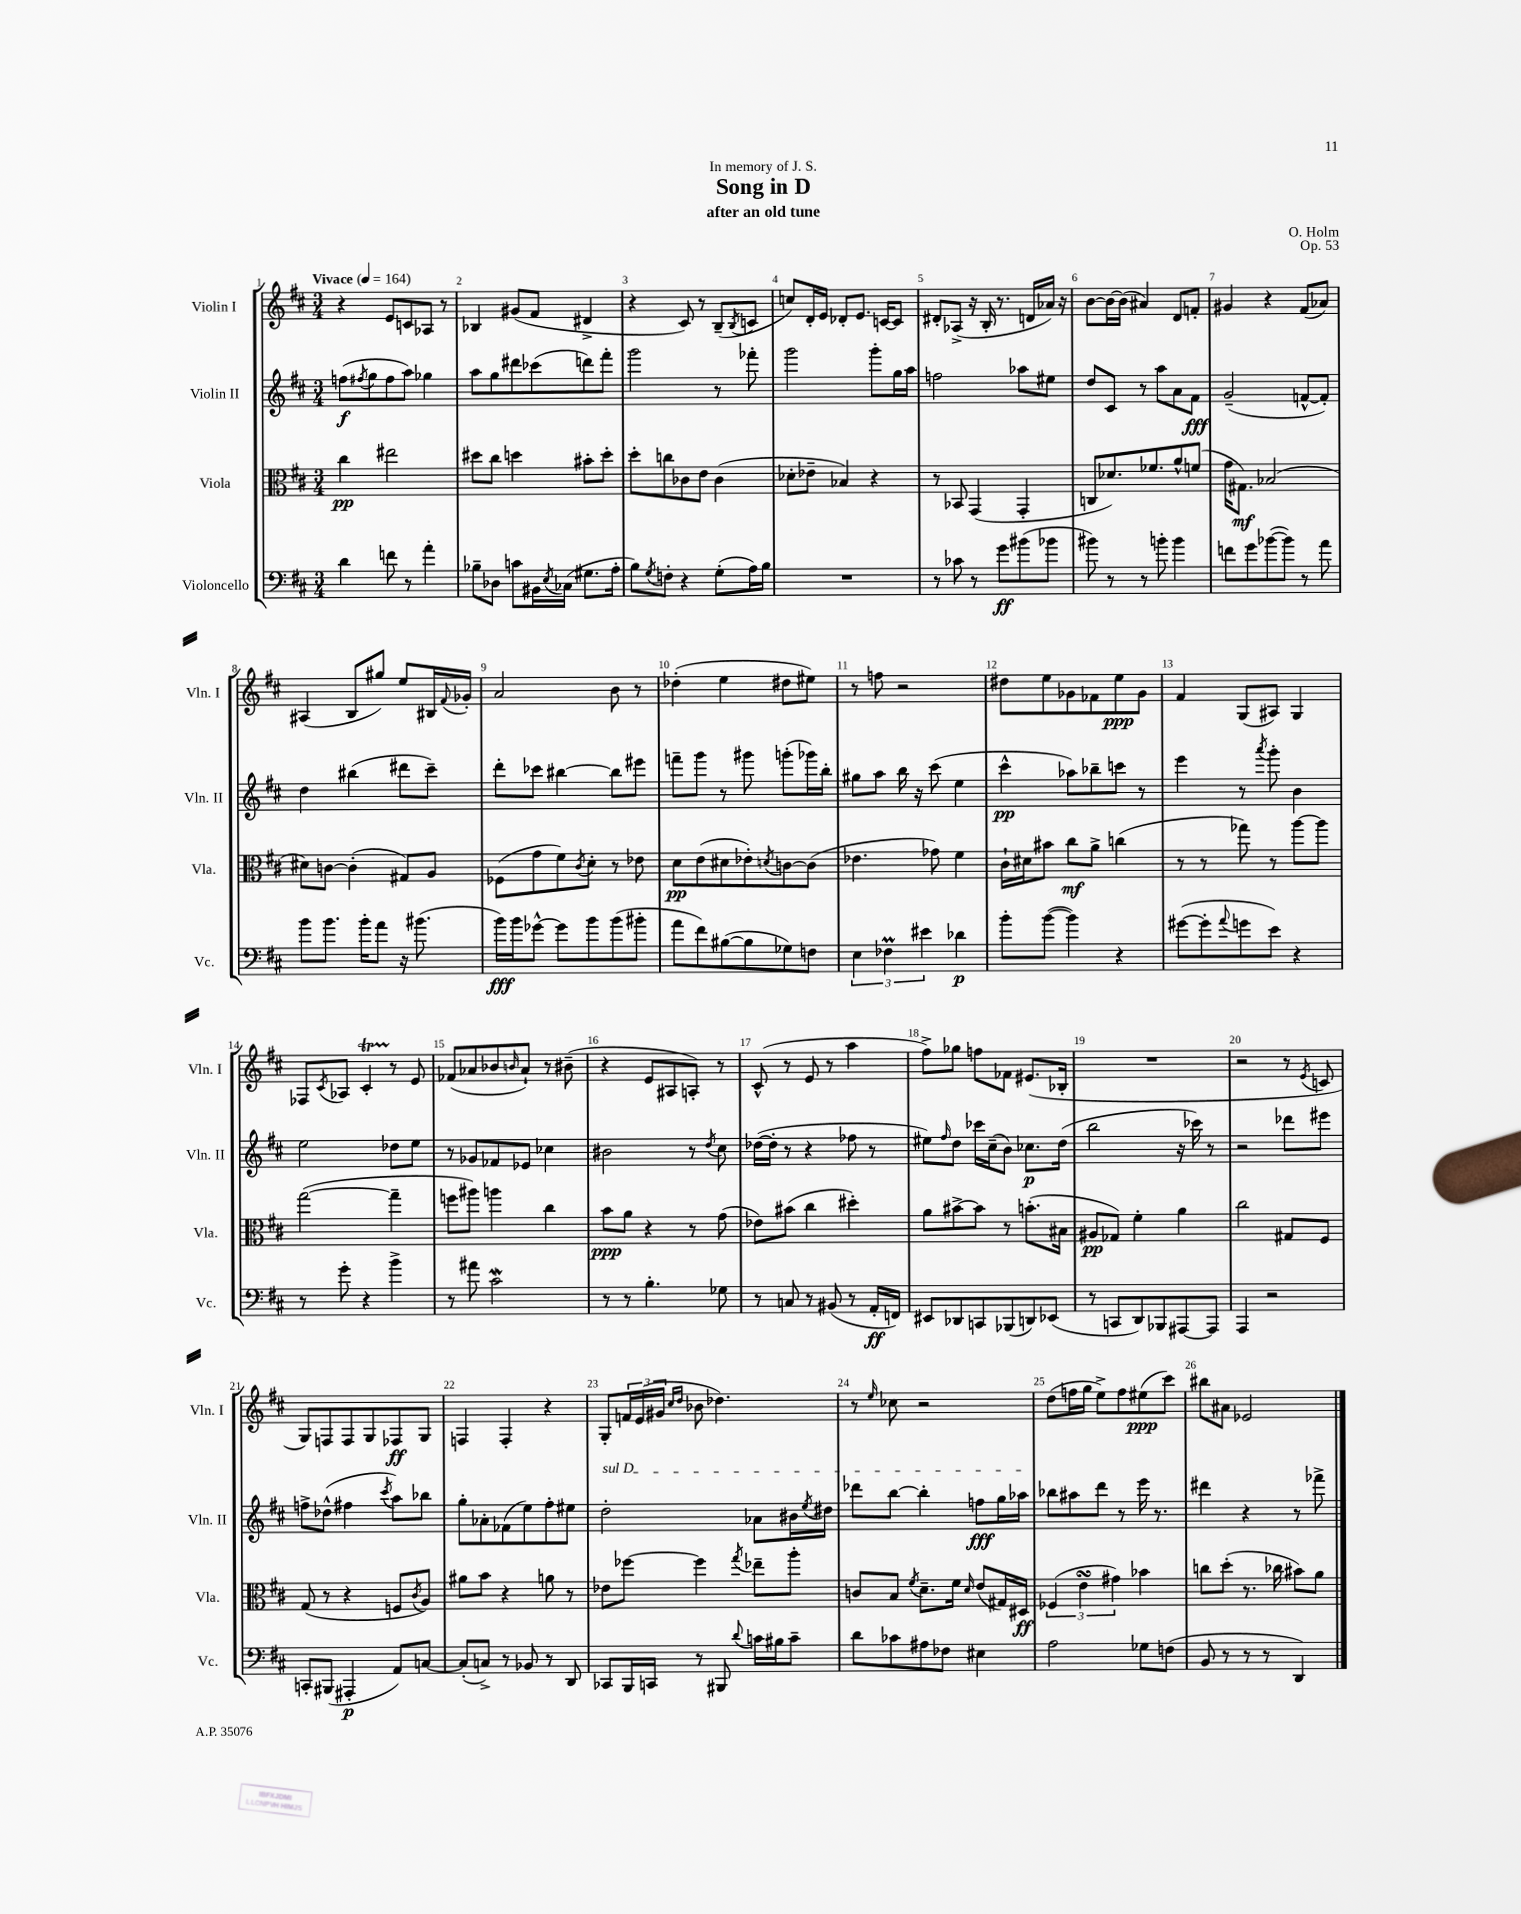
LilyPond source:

\header { title = "Song in D" composer = "O. Holm" subtitle = "after an old tune" dedication = "In memory of J. S." opus = "Op. 53" }
<<
\new StaffGroup <<
\new Staff = "s0" \with { instrumentName = "Violin I" shortInstrumentName = "Vln. I" } {
    \clef treble \key d \major \numericTimeSignature \time 3/4 \tempo "Vivace" 4 = 164
    r4 e'8 c'8 aes8 r8 |
    bes4 gis'8( fis'8 dis'4-> |
    r4 cis'8) r8 b8--( \acciaccatura { b8 } c'8 |
    c''8) d'16-. e'16 des'8-. e'8. c'16~ c'8 |
    dis'8-. aes8->( r16 b16-. r8. d'16 aes'16) r16 |
    b'8~ b'16~ b'16( ais'4) d'8 f'8-. |
    gis'4 r4 fis'8( aes'8) |
    ais4( b8 gis''8) e''8 bis16 \appoggiatura { fis'8 } ges'16-. |
    a'2 b'8 r8 |
    des''4-.( e''4 dis''8 eis''8) |
    r8 f''8 r2 |
    dis''8 e''8 ges'8 fes'8 e''8\ppp ges'8 |
    fis'4 g8( ais8) g4 |
    fes8 \acciaccatura { cis'8 } aes8 cis'4-.\startTrillSpan r8\stopTrillSpan e'8 |
    fes'8( aes'8 bes'8 \grace { b'16 } aes'8-!) r8 bis'8--( |
    r4 e'8 ais8 a8-.) r8 |
    cis'8-^( r8 e'8 r8 a''4 |
    fis''8->) ges''8 f''8 fes'8 eis'8.( bes16-. |
    R2. |
    r2 r8 \acciaccatura { e'8 } c'8 |
    g8) f8 f8 g8 fes8\ff g8 |
    f4 f4-. r4 |
    g8-. \tuplet 3/2 { f'16 e'16( gis'16 } \grace { cis''16 d''16 } bes'8 des''4.) |
    r8 \grace { e''16 } ces''8 r2 |
    d''8( f''16 g''16 e''8->) f''8 eis''8\ppp( cis'''8) |
    bis''8 ais'8 ees'2 \bar "|." |
}
\new Staff = "s1" \with { instrumentName = "Violin II" shortInstrumentName = "Vln. II" } {
    \clef treble \key d \major \numericTimeSignature \time 3/4
    f''8\f( \acciaccatura { fis''8 } g''8 fis''8 a''8) ges''4 |
    a''8 g''8 dis'''8 ces'''8( d'''8) fis'''8-. |
    g'''2 r8 fes'''8-. |
    g'''2 g'''8-. g''16 a''16 |
    f''2 aes''8 eis''8 |
    d''8 cis'8 r8 a''8 a'8 fis'8\fff |
    g'2--( f'8~-^ f'8-.) |
    d''4 bis''4( dis'''8 cis'''8--) |
    d'''8-. ces'''8 bis''4~ bis''8 eis'''8 |
    f'''8-- g'''8 r8 gis'''8 g'''8-.( ges'''16) b''16-. |
    gis''8 a''8 b''16 r16 cis'''8( e''4 |
    cis'''4-^\pp aes''8) bes''8-- c'''8 r8 |
    e'''4 r8 \acciaccatura { a'''8 } g'''8-. b'4 |
    e''2 des''8 e''8 |
    r8 ges'8 fes'8 ees'8 ces''4 |
    bis'2 r8 \acciaccatura { d''8 } cis''8 |
    des''16~( des''16-. r8 r4 fes''8 r8 |
    eis''8) \grace { fis''16 } d''8 ces'''16 cis''16--( b'8) ces''8.\p d''16( |
    b''2 r16 ces'''16) r8 |
    r2 des'''8 eis'''8 |
    f''8-> des''8-^( fis''4 \acciaccatura { cis'''8 } a''8) bes''8 |
    g''8-. aes'8-. fes'8( e''8) fis''8-. eis''8 |
    \once \override TextSpanner.bound-details.left.text = \markup { \italic "sul D" } d''2-.\startTextSpan aes'8 bis'16 \acciaccatura { e''8 } dis''16 |
    des'''8 b''8~ b''4-. f''8\fff g''16 aes''16\stopTextSpan |
    bes''8 ais''8 d'''8 r8 e'''16 r8. |
    dis'''4 r4 r8 fes'''8-> \bar "|." |
}
\new Staff = "s2" \with { instrumentName = "Viola" shortInstrumentName = "Vla." } {
    \clef alto \key d \major \numericTimeSignature \time 3/4
    cis''4\pp eis''2 |
    dis''8 cis''8 d''4 bis'8-. d''8-. |
    d''8-. c''8 ces'8 e'8 ces'4( |
    des'8-. ees'8-- bes4) r4 |
    r8 bes,8 g,4( g,4-. |
    c8 des'8.) fes'8. a'8-^ f'8( |
    g'16 gis8.\mf) bes2( |
    dis'8) c'8~ c'4-.( gis8) a8 |
    fes8( g'8 fis'8) \acciaccatura { cis'8 } d'8-. r8 ees'8 |
    d'8\pp e'8( dis'8 ees'8-.) \acciaccatura { d'8 } c'8~ c'8( |
    ees'4. ges'8) fis'4 |
    cis'16-! dis'16 bis'8 cis''8\mf a'8-> c''4( |
    r8 r8 ges''8) r8 a''8~ a''8 |
    g''2~( g''4-- |
    f''8 ais''8) a''4 cis''4 |
    b'8\ppp a'8 r4 r8 g'8( |
    ees'8) bis'8( cis''4 dis''4-.) |
    a'8 bis'8~-> bis'8 r8 b'8.-.( bis16 |
    ais8\pp ges8) fis'4-. a'4 |
    cis''2 gis8 fis8 |
    g8( r8 r4 f8 \acciaccatura { cis'8 } a8) |
    ais'8 b'8 r4 a'8 r8 |
    ees'8 fes''8~ fes''4 \acciaccatura { g''8 } ees''8-- a''8-. |
    c'8 b8 \acciaccatura { fis'8 } d'8.-- fis'16 \grace { d'16 } e'8( gis16) dis16\ff |
    \tuplet 3/2 { fes4( e'4\turn gis'4) } bes'4 |
    c''8 d''8-.( r8. ces''16 bis'8) a'8 \bar "|." |
}
\new Staff = "s3" \with { instrumentName = "Violoncello" shortInstrumentName = "Vc." } {
    \clef bass \key d \major \numericTimeSignature \time 3/4
    d'4 f'8 r8 a'4-. |
    bes8-- des8 c'8 bis,16 \acciaccatura { e8 } ces16( gis8. a16-. |
    b8) \acciaccatura { g8 } f8-. r4 g8-.( a16) b16 |
    R2. |
    r8 ces'8 r8 g'8\ff bis'8( bes'8 |
    bis'8) r8 r8 b'8-. b'4 |
    f'8 g'8 bes'8~( bes'8) r8 a'8 |
    b'8 b'8. b'16-. a'8 r16 bis'8.( |
    b'16\fff) b'16 ges'8~-^ ges'8 b'8 b'8( bis'8-. |
    a'8 fis'8) bis8~( bis8 ges8) f8 |
    \tuplet 3/2 { e4 fes4\prall eis'4 } des'4\p |
    b'8-. b'8~( b'4) r4 |
    gis'8~( gis'8-. \appoggiatura { a'8 } g'8 e'8) r4 |
    r8 g'8-. r4 b'4-> |
    r8 ais'8 cis'2\mordent |
    r8 r8 b4.-. ges8 |
    r8 c8 r8 bis,8( r8 a,16-.\ff f,16) |
    eis,8 des,8 c,8 bes,,8( d,8) ees,8( |
    r8 c,8 d,8) bes,,8 ais,,8~ ais,,8 |
    a,,4 r2 |
    c,8-. bis,,8( ais,,4-.\p a,8) c8~ |
    c8-.( c8->) r8 bes,8 r8 d,8 |
    ces,8 b,,16 c,16 r8 bis,,8 \appoggiatura { d'8 } c'16 bis16 c'8-- |
    d'8 ces'8 ais8 fes8 eis4 |
    a2 ges8 f8( |
    b,8 r8 r8 r8 d,4) \bar "|." |
}
>>
>>
\layout { \context { \Score \override BarNumber.break-visibility = ##(#f #t #t) barNumberVisibility = #all-bar-numbers-visible } }
